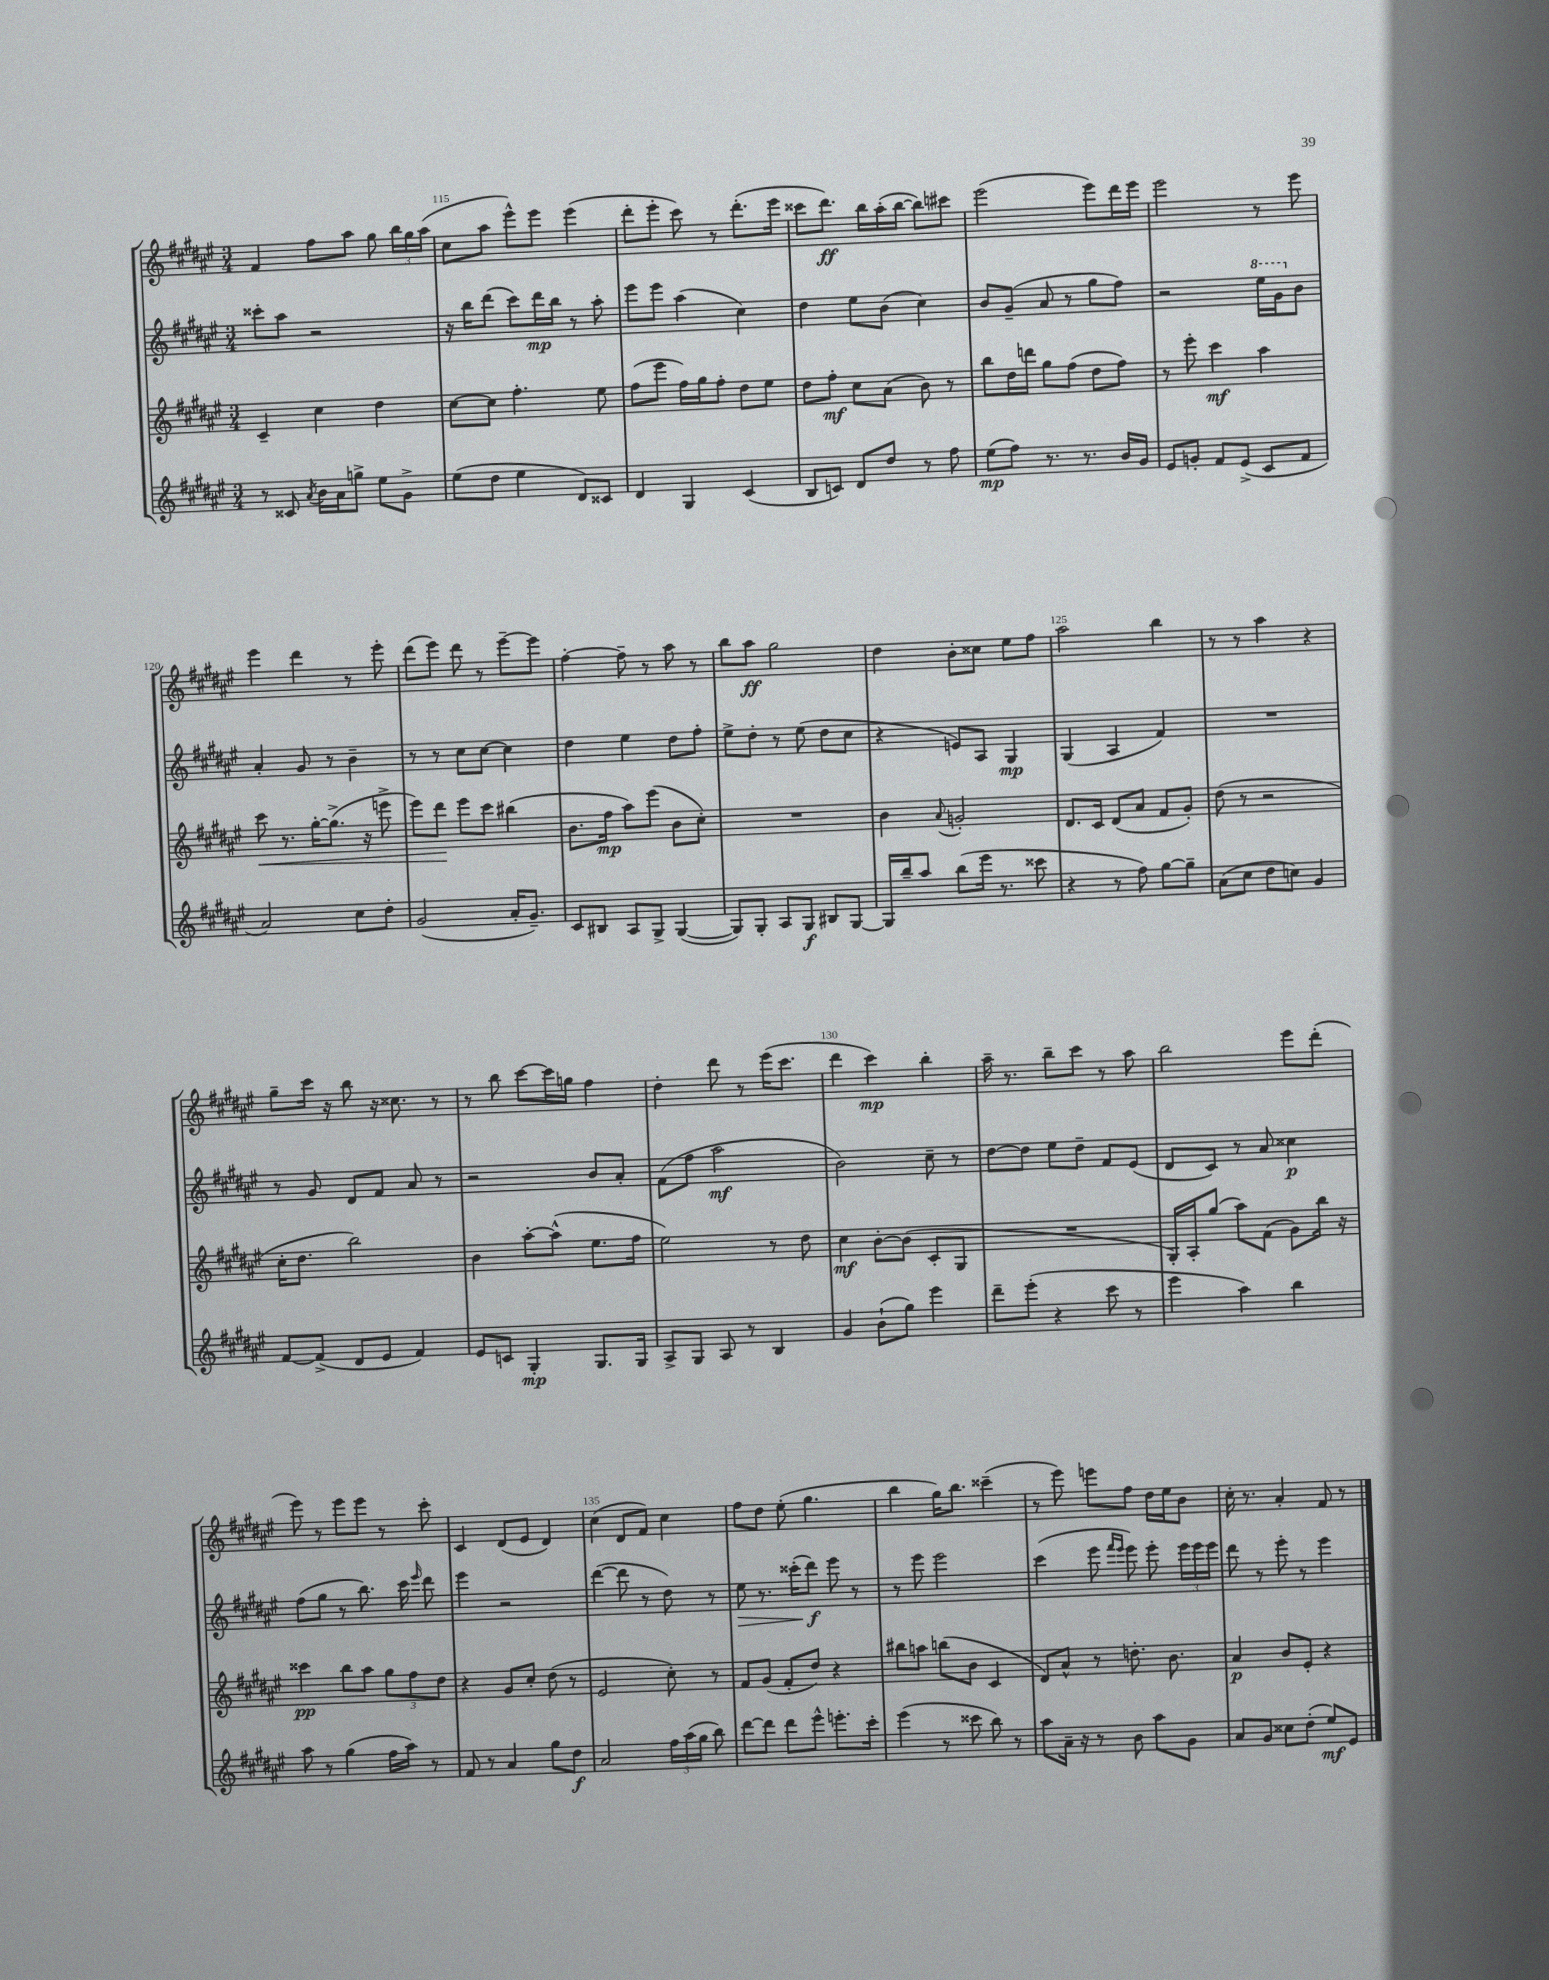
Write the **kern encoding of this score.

**kern	**kern	**kern	**kern
*staff4	*staff3	*staff2	*staff1
*clefG2	*clefG2	*clefG2	*clefG2
*k[f#c#g#d#a#e#]	*k[f#c#g#d#a#e#]	*k[f#c#g#d#a#e#]	*k[f#c#g#d#a#e#]
*M3/4	*M3/4	*M3/4	*M3/4
8r	4c#~	8ccc##'	4f#
8c##	.	8aa#	.
8qa#	.	.	.
16b	4cc#	2r	8ff#
16a#	.	.	.
8gg^	.	.	8aa#
8ee#	4dd#	.	8gg#
8g#^	.	.	24bb
.	.	.	24gg#
.	.	.	(24aa#
=	=	=	=
(8ee#	[8cc#	16r	8cc#
.	.	16bb	.
8dd#	8cc#]	(8ddd#	8aa#
4ee#	4.ff#'	8ccc#)	8eee#^^)
.	.	16ddd#	8eee#
.	.	16bb	.
8d#)	.	8r	(4eee#
8c##	8ee#	8aa#'	.
=	=	=	=
4d#	(8ff#	8eee#	8ddd#'
.	8eee#	8eee#	8eee#'
4G#	16ff#)	(4aa#	8ccc#)
.	16gg#	.	.
.	8ff#'	.	8r
(4c#	8dd#	4cc#)	(8.ddd#'
.	8ee#	.	.
.	.	.	16eee#
=	=	=	=
8B	8dd#	4dd#	8ccc##
8c)	8ff#'	.	8.ddd#)
8d#	8cc#	8ee#	.
.	.	.	16bb
8dd#	(8a#	(8b	(16aa#'
.	.	.	[16bb
8r	8b)	4cc#)	8bb])
8ff#	8r	.	8ccc#
=	=	=	=
(8ee#	8bb	8b	(2eee#
8ff#)	16dd#	(8g#~	.
.	16ddd	.	.
8.r	8gg#	8a#	.
.	(8ff#	8r	.
8.r	.	.	.
.	8dd#	8gg#	8eee#)
16b	8ff#)	8ff#)	16ddd#
16g#	.	.	16eee#
=	=	=	=
8e#	8r	2r	2eee#
8g'	8eee#'	.	.
8f#	4ccc#	.	.
(8e#^	.	.	.
8c#	4aa#	16eee#	8r
.	.	16gg#	.
8f#	.	8b	8eee#
=	=	=	=
2a#)	8ccc#	4a#'	4eee#
.	8.r	.	.
.	.	8g#	4ddd#
.	[16gg#'	.	.
.	(8.gg#^]	8r	.
8cc#	.	4b~	8r
.	16r	.	.
8dd#'	8eee^	.	8eee#'
=	=	=	=
(2g#	8eee#)	8r	(8ddd#
.	8ddd#	8r	8eee#)
.	8eee#	8cc#	8ddd#
.	8ccc#	[8cc#	8r
16a#'	(4bb#	4cc#]	[8eee#~
8.g#~)	.	.	.
.	.	.	8eee#]
=	=	=	=
8c#	8.b	4dd#	[4ff#'
8B#	.	.	.
.	16ff#	.	.
8A#	8aa#)	4ee#	8ff#~]
8G#^	(8eee#	.	8r
([4G#	8b	8dd#	8aa#
.	8cc#')	8ff#'	8r
=	=	=	=
8G#])	2.r	8ee#^	8bb
8G#'	.	8dd#'	8aa#
8A#	.	8r	2gg#
8G#	.	(8ee#	.
8B#	.	8dd#	.
[8G#	.	8cc#	.
=	=	=	=
16G#]	4b	4r	4dd#
16bb~	.	.	.
8aa#	.	.	.
.	8qqa#	.	.
(8bb	2g'	8e)	8b'
16eee#	.	8A#	8cc##
8.r	.	.	.
.	.	4G#	8ee#
8ccc##	.	.	8ff#
=	=	=	=
4r	8.d#	(4G#	2aa#
.	16c#	.	.
8r	(8d#	4A#	.
8ff#)	8a#	.	.
[8gg#	8f#	4f#)	4bb
8gg#~]	8g#')	.	.
=	=	=	=
(8a#	(8dd#	2.r	8r
8cc#	8r	.	8r
8dd#	2r	.	4aa#
8cc)	.	.	.
4g#	.	.	4r
=	=	=	=
[8f#	16cc#'	8r	8gg#~
.	8.dd#	.	.
(8f#^]	.	8g#	16ccc#
.	.	.	16r
8d#	2bb)	8d#	8bb
8e#	.	8f#	16r
.	.	.	8.cc##
4f#)	.	8a#	.
.	.	8r	8r
=	=	=	=
8e#	4b	2r	8r
8c	.	.	8bb
4G#'	[8aa#'	.	[8ccc#
.	(8aa#^^]	.	16ccc#]
.	.	.	16gg
8.G#	8.ee#	8b	4ff#
.	.	8a#'	.
16G#	16ff#	.	.
=	=	=	=
8A#^	2ee#)	(8f#	4dd#'
8G#	.	8ff#	.
8A#	.	2aa#	8ddd#
8r	.	.	8r
4B	8r	.	(16eee#
.	.	.	8.ccc#
.	8dd#	.	.
=	=	=	=
4g#	4cc#	2b)	4ddd#
(8b`	[8b'	.	4ccc#)
8gg#)	(8b]	.	.
4eee#	8c#'	8cc#~	4bb'
.	8G#	8r	.
=	=	=	=
8ddd#~	2.r	[8dd#	16aa#~
.	.	.	8.r
(8eee#'	.	8dd#]	.
4r	.	8ee#	8bb~
.	.	8dd#~	8ccc#
8ccc#	.	8f#	8r
8r	.	(8e#	8aa#
=	=	=	=
4eee#	16G#')	8d#	2bb
.	16A#'	.	.
.	(8gg#	8c#)	.
4aa#)	8aa#)	8r	.
.	(8f#	8a#	.
4bb	8g#)	4cc##	8eee#
.	16bb	.	(8ddd#'
.	16r	.	.
=	=	=	=
8aa#	4ccc##	(8ff#	8eee#)
8r	.	8gg#	8r
(4gg#	8bb	8r	8eee#
.	8aa#	8.bb)	8eee#
16ff#	12gg#	.	8r
16aa#)	.	16ccc#	.
.	12ff#	.	.
.	.	16qqeee#	.
8r	.	8ddd#	8ccc#'
.	12dd#	.	.
=	=	=	=
8f#	4r	4eee#	4c#
8r	.	.	.
4a#	8g#	2r	(8d#
.	8cc#'	.	8e#
8gg#	(8dd#	.	4d#)
8dd#	8r	.	.
=	=	=	=
2a#	2e#	([4ddd#	(4cc#
.	.	8ddd#]	8d#
.	.	8r	8f#)
24ff#	8cc#')	8dd#)	4cc#
(24aa#	.	.	.
24gg#	.	.	.
8bb)	8r	8r	.
=	=	=	=
[8ddd#	8f#	8ee#	8ff#
8ddd#]	(8g#	8.r	8dd#
8ddd#	8f#'	.	(8ee#'
.	.	(16ccc##'	.
8eee#^^	8dd#)	8ddd#)	4.gg#
8.eee'	4r	8eee#	.
.	.	8r	.
16ccc#'	.	.	.
=	=	=	=
(4eee#	8bb#	8r	4bb
.	8aa	8eee#	.
8r	(8bb	2eee#	16gg#)
.	.	.	8.bb
8ccc##	8b	.	.
8bb)	4c#	.	(4ccc##~
8r	.	.	.
=	=	=	=
8aa#	8d#)	(4ccc#	8r
16a#~	8a#^^	.	8eee#)
16r	.	.	.
8r	8r	8eee#	8eee
.	.	16qqfff#	.
.	.	16qqeee#	.
8b	8.dd'	8eee#)	8ff#
8aa#	.	8eee#'	16dd#
.	8.b	.	16ee#
8g#	.	24eee#	8b
.	.	24eee#	.
.	.	24eee#	.
=	=	=	=
8a#	4a#	8ddd#	16cc#'
.	.	.	8.r
8g#	.	8r	.
8cc##	8b	8eee#'	4a#'
(8dd#'	8e#'	8r	.
8ee#)	4r	4eee#	8f#
8e#	.	.	8r
==	==	==	==
*-	*-	*-	*-
